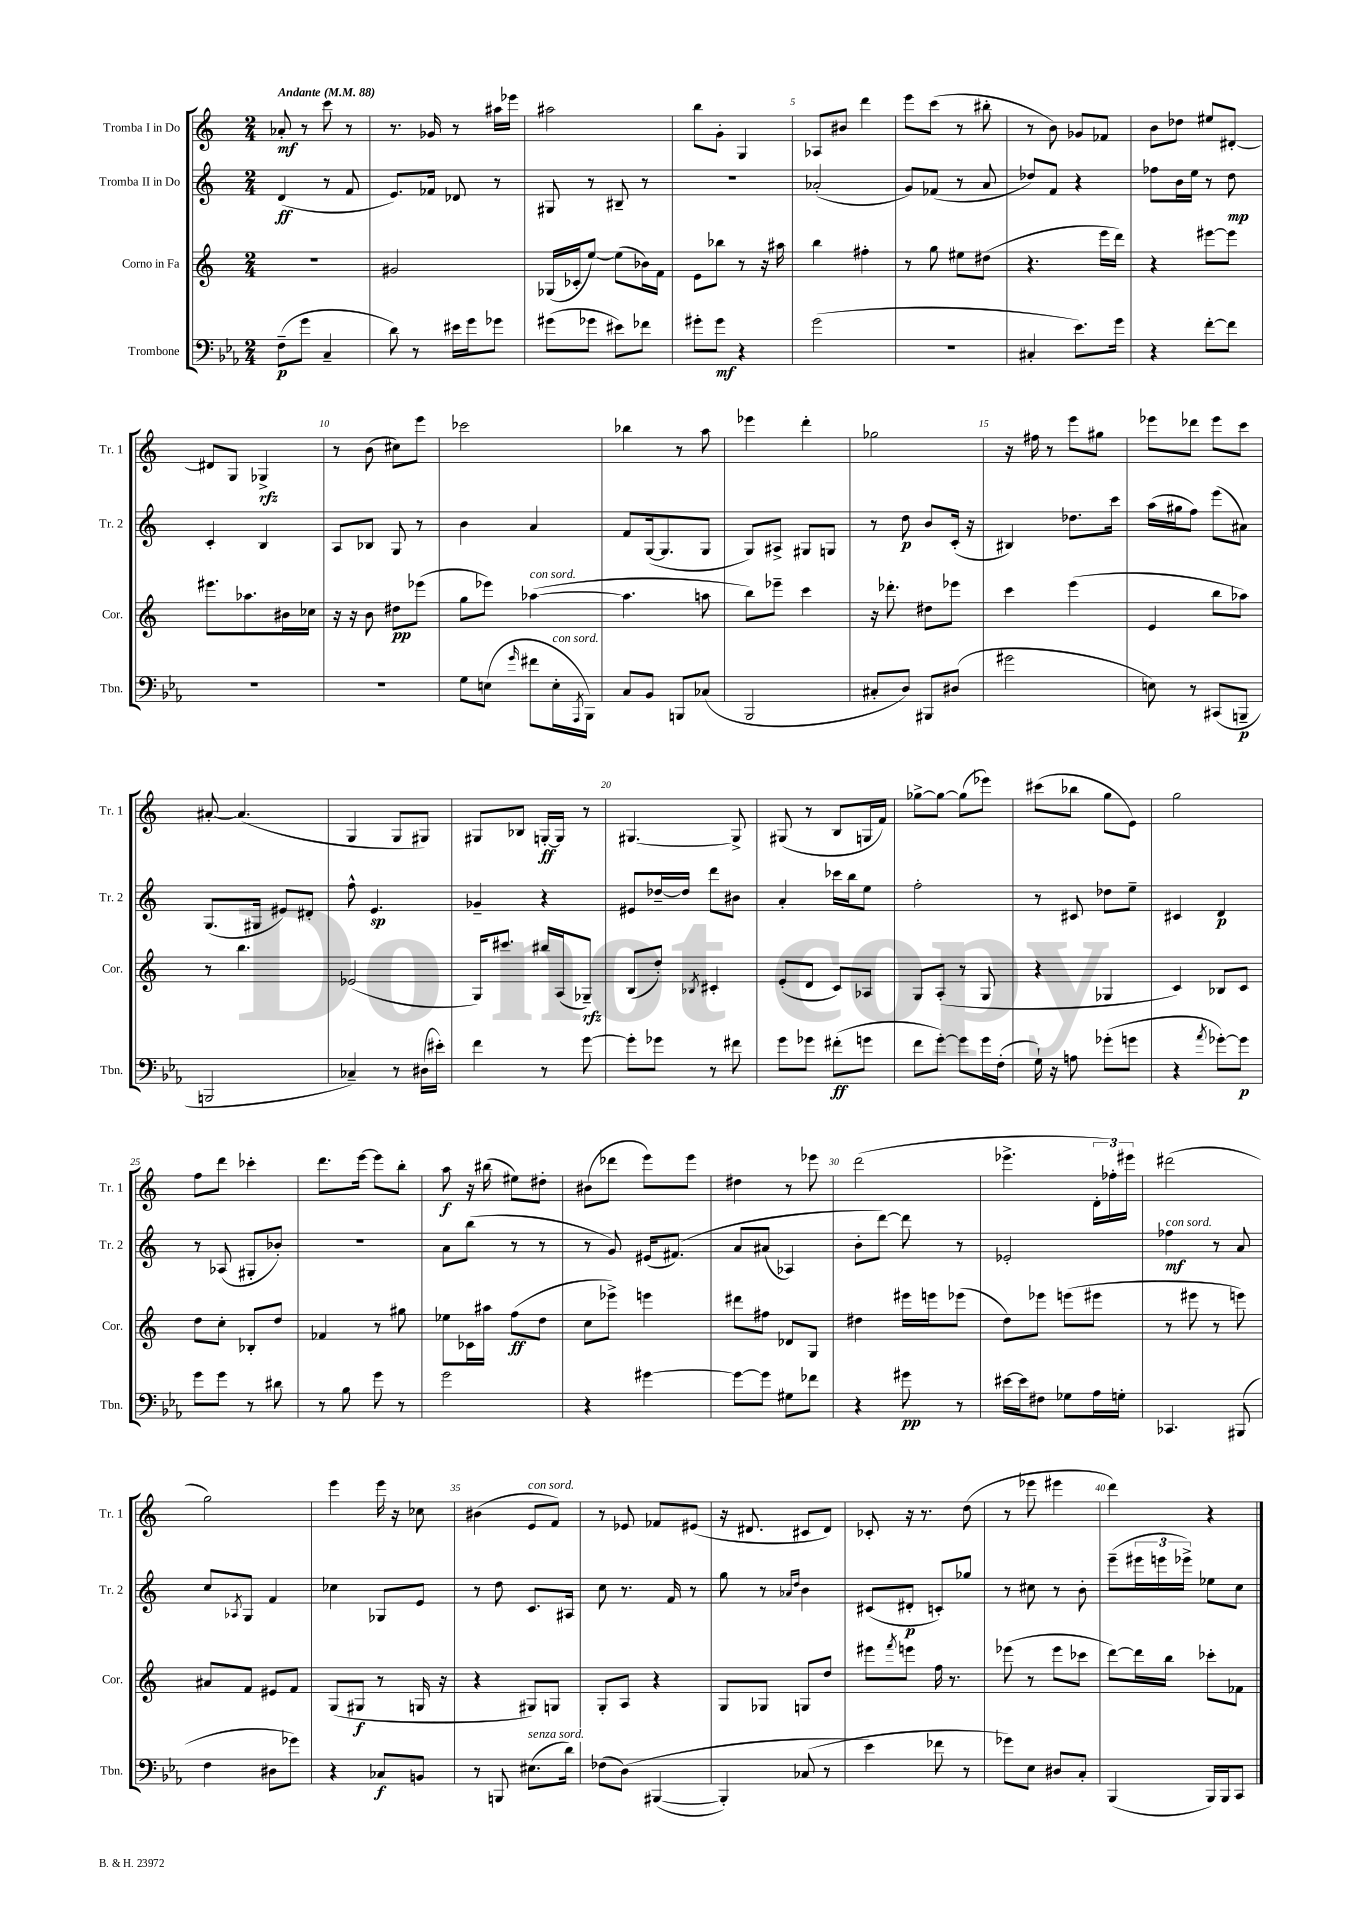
<<
\new StaffGroup <<
\new Staff = "s0" \with { instrumentName = "Tromba I in Do" shortInstrumentName = "Tr. 1" } {
    \clef treble \key c \major \numericTimeSignature \time 2/4 \tempo "Andante" 4 = 88
    aes'8-.\mf r8 c'''8 r8 |
    r8. ges'16 r8 ais''16 ees'''16 |
    ais''2 |
    b''8 g'8-. g4 |
    aes8 bis'8 d'''4 |
    e'''8 c'''8( r8 bis''8-. |
    r8 b'8) ges'8 fes'8 |
    b'8 des''8 eis''8 dis'8~-. |
    dis'8 g8 ges4->\rfz |
    r8 b'8( cis''8) e'''8 |
    ces'''2 |
    bes''4 r8 a''8 |
    ees'''4 d'''4-. |
    ges''2 |
    r16 fis''16 r8 e'''8 gis''8 |
    ees'''8 des'''8 ees'''8 c'''8 |
    ais'8~-. ais'4.( |
    g4 g8 gis8) |
    gis8 bes8 g16~-.\ff g16 r8 |
    gis4.~ gis8-> |
    gis8( r8 b8 g16 f'16) |
    ges''8~-> ges''8~ ges''8( ees'''8) |
    cis'''8( bes''8 g''8 e'8) |
    g''2 |
    f''8 d'''8 ces'''4-. |
    d'''8. e'''16~ e'''8 b''8-. |
    a''8\f r16 bis''16( eis''8) dis''8-. |
    bis'8( des'''8 e'''8) e'''8 |
    dis''4 r8 ees'''8 |
    d'''2( |
    ees'''4.-> \tuplet 3/2 { d'16-. fes''16-.) eis'''16 } |
    dis'''2( |
    g''2) |
    e'''4 e'''16 r16 ces''8 |
    bis'4( e'8^\markup { \italic "con sord." } f'8) |
    r8 ees'8 fes'8 eis'8( |
    r16 dis'8. cis'8 dis'8) |
    ces'8-. r16 r8. d''8( |
    r8 ees'''8 eis'''4 |
    d'''4) r4 \bar "|." |
}
\new Staff = "s1" \with { instrumentName = "Tromba II in Do" shortInstrumentName = "Tr. 2" } {
    \clef treble \key c \major \numericTimeSignature \time 2/4
    d'4\ff( r8 f'8 |
    e'8.) fes'16 des'8 r8 |
    gis8 r8 bis8-- r8 |
    R2 |
    aes'2-.( |
    g'8) fes'8( r8 a'8 |
    des''8) f'8 r4 |
    fes''8 b'16 e''16 r8 d''8\mp |
    c'4-. b4 |
    a8 bes8 g8 r8 |
    b'4 a'4 |
    f'8 g16~( g8. g8 |
    g8) ais8-> gis8 g8 |
    r8 d''8\p b'8 c'16-.( r16 |
    bis4) des''8. c'''16 |
    a''16( gis''16 f''8) e'''8( ais'8) |
    g8.( gis16 eis'8) dis'8-. |
    f''8-^ e'4.\sp |
    ges'4-- r4 |
    eis'8 des''16~-- des''16 d'''8 bis'8 |
    a'4-. ces'''16 b''16 e''8 |
    f''2-. |
    r8 cis'8 des''8 e''8-- |
    cis'4 d'4\p |
    r8 aes8( gis8-. bes'8-.) |
    R2 |
    a'8 b''8( r8 r8 |
    r8 g'8) eis'16( fis'8.)\( |
    a'8 ais'8( aes4) |
    b'8-. d'''8~\) d'''8 r8 |
    ees'2-. |
    fes''4\mf^\markup { \italic "con sord." } r8 a'8 |
    c''8 \acciaccatura { aes8 } g8 f'4 |
    ces''4 ges8 e'8 |
    r8 d''8 c'8. ais16 |
    c''8 r8. f'16 r8 |
    g''8 r8 \grace { aes'16 d''16 } b'4 |
    cis'8( dis'8-.\p c'8-.) ges''8 |
    r8 cis''8 r8 b'8-. |
    e'''8--( \tuplet 3/2 { eis'''16 e'''16 ees'''16->) } ees''8 c''8 \bar "|." |
}
\new Staff = "s2" \with { instrumentName = "Corno in Fa" shortInstrumentName = "Cor." } {
    \clef treble \key c \major \numericTimeSignature \time 2/4
    R2 |
    gis'2 |
    ges16( ces'16-. e''8~) e''8( bes'16) f'16 |
    e'8 bes''8 r8 r16 ais''16 |
    b''4 fis''4-. |
    r8 g''8 eis''8 dis''8( |
    r4. e'''16 d'''16) |
    r4 eis'''8~ eis'''8 |
    eis'''8. aes''8. bis'16 ces''16 |
    r16 r16 b'8 dis''8\pp ees'''8( |
    g''8 ees'''8) aes''4~^\markup { \italic "con sord." }( |
    aes''4. a''8 |
    b''8) ees'''8-- c'''4 |
    r16 des'''8.-. dis''8 ees'''8 |
    c'''4 e'''4( |
    e'4 b''8 aes''8) |
    r8 b''4. |
    ees'2( |
    g16) cis'''8. bis''16 a16( ges8--\rfz) |
    b8( d''8-.) \acciaccatura { bes8 } cis'4-. |
    e'8-.( d'8 c'8) aes8 |
    g8 a8-.( r8 g8 |
    r4 ges4 |
    c'4) bes8 c'8 |
    d''8 c''8-. bes8-. d''8 |
    fes'4 r8 gis''8 |
    ees''8 ces'16 ais''16 f''8\ff( d''8 |
    c''8 ees'''8->) e'''4 |
    dis'''8 fis''8 des'8 g8 |
    dis''4 eis'''16 e'''16 ees'''8( |
    d''8) ees'''8 e'''8( eis'''8 |
    r8 eis'''8 r8 e'''8) |
    ais'8 f'8 eis'8 f'8 |
    g8( gis8\f r8 g16 r16 |
    r4 gis8) g8 |
    g8-. a8 r4 |
    g8 ges8 g8 d''8 |
    eis'''8 \acciaccatura { f'''8 } e'''8 f''16 r8. |
    ees'''8( r8 ees'''8 ces'''8 |
    d'''8~) d'''16 b''16 ces'''8-. fes'8 \bar "|." |
}
\new Staff = "s3" \with { instrumentName = "Trombone" shortInstrumentName = "Tbn." } {
    \clef bass \key ees \major \numericTimeSignature \time 2/4
    f8--\p( g'8 c4-- |
    d'8) r8 eis'16 g'16 ges'8 |
    gis'8( ges'8 eis'8) fes'8 |
    gis'8-. gis'8\mf r4 |
    g'2( |
    R2 |
    cis4-. ees'8.) g'16 |
    r4 f'8~-. f'8 |
    R2 |
    r2 |
    g8 e8( \grace { g'16 } fis'8 e16-.^\markup { \italic "con sord." } \acciaccatura { aes,,8 } bes,,16) |
    c8 bes,8 b,,8 ces8( |
    bes,,2 |
    cis8-. d8) bis,,8 dis8( |
    gis'2 |
    e8) r8 cis,8( b,,8--\p |
    b,,2 |
    ces4--) r8 dis16( eis'16-.) |
    f'4 r8 g'8~ |
    g'8-. ges'8 r8 fis'8 |
    g'8 ges'8 fis'8-.\ff( g'8 |
    f'8 g'8~-.) g'8 g'16 f16-.( |
    g16-!) r16 a8 ges'8-.( g'8 |
    r4 \acciaccatura { aes'8 } ges'8~-.) ges'8\p |
    g'8 g'8 r8 dis'8 |
    r8 bes8 g'8 r8 |
    g'2 |
    r4 gis'4~ |
    gis'8~ gis'8 gis8 fes'8 |
    r4 gis'8\pp r8 |
    eis'16~ eis'16 fis8 ges8 aes16 g16-. |
    ces,4. bis,,8( |
    f4 dis8 ges'8) |
    r4 ces8\f b,8 |
    r8 b,,8 eis8.^\markup { \italic "senza sord." }( d'16) |
    fes8( d8)\( bis,,4~( |
    bis,,4-.) ces8( r8 |
    ees'4\) fes'8 r8 |
    ges'8) ees8 dis8 c8-. |
    bes,,4( bes,,16) bes,,16 c,8 \bar "|." |
}
>>
>>
\layout { \context { \Score \override BarNumber.break-visibility = ##(#f #t #t) barNumberVisibility = #(every-nth-bar-number-visible 5) } }
